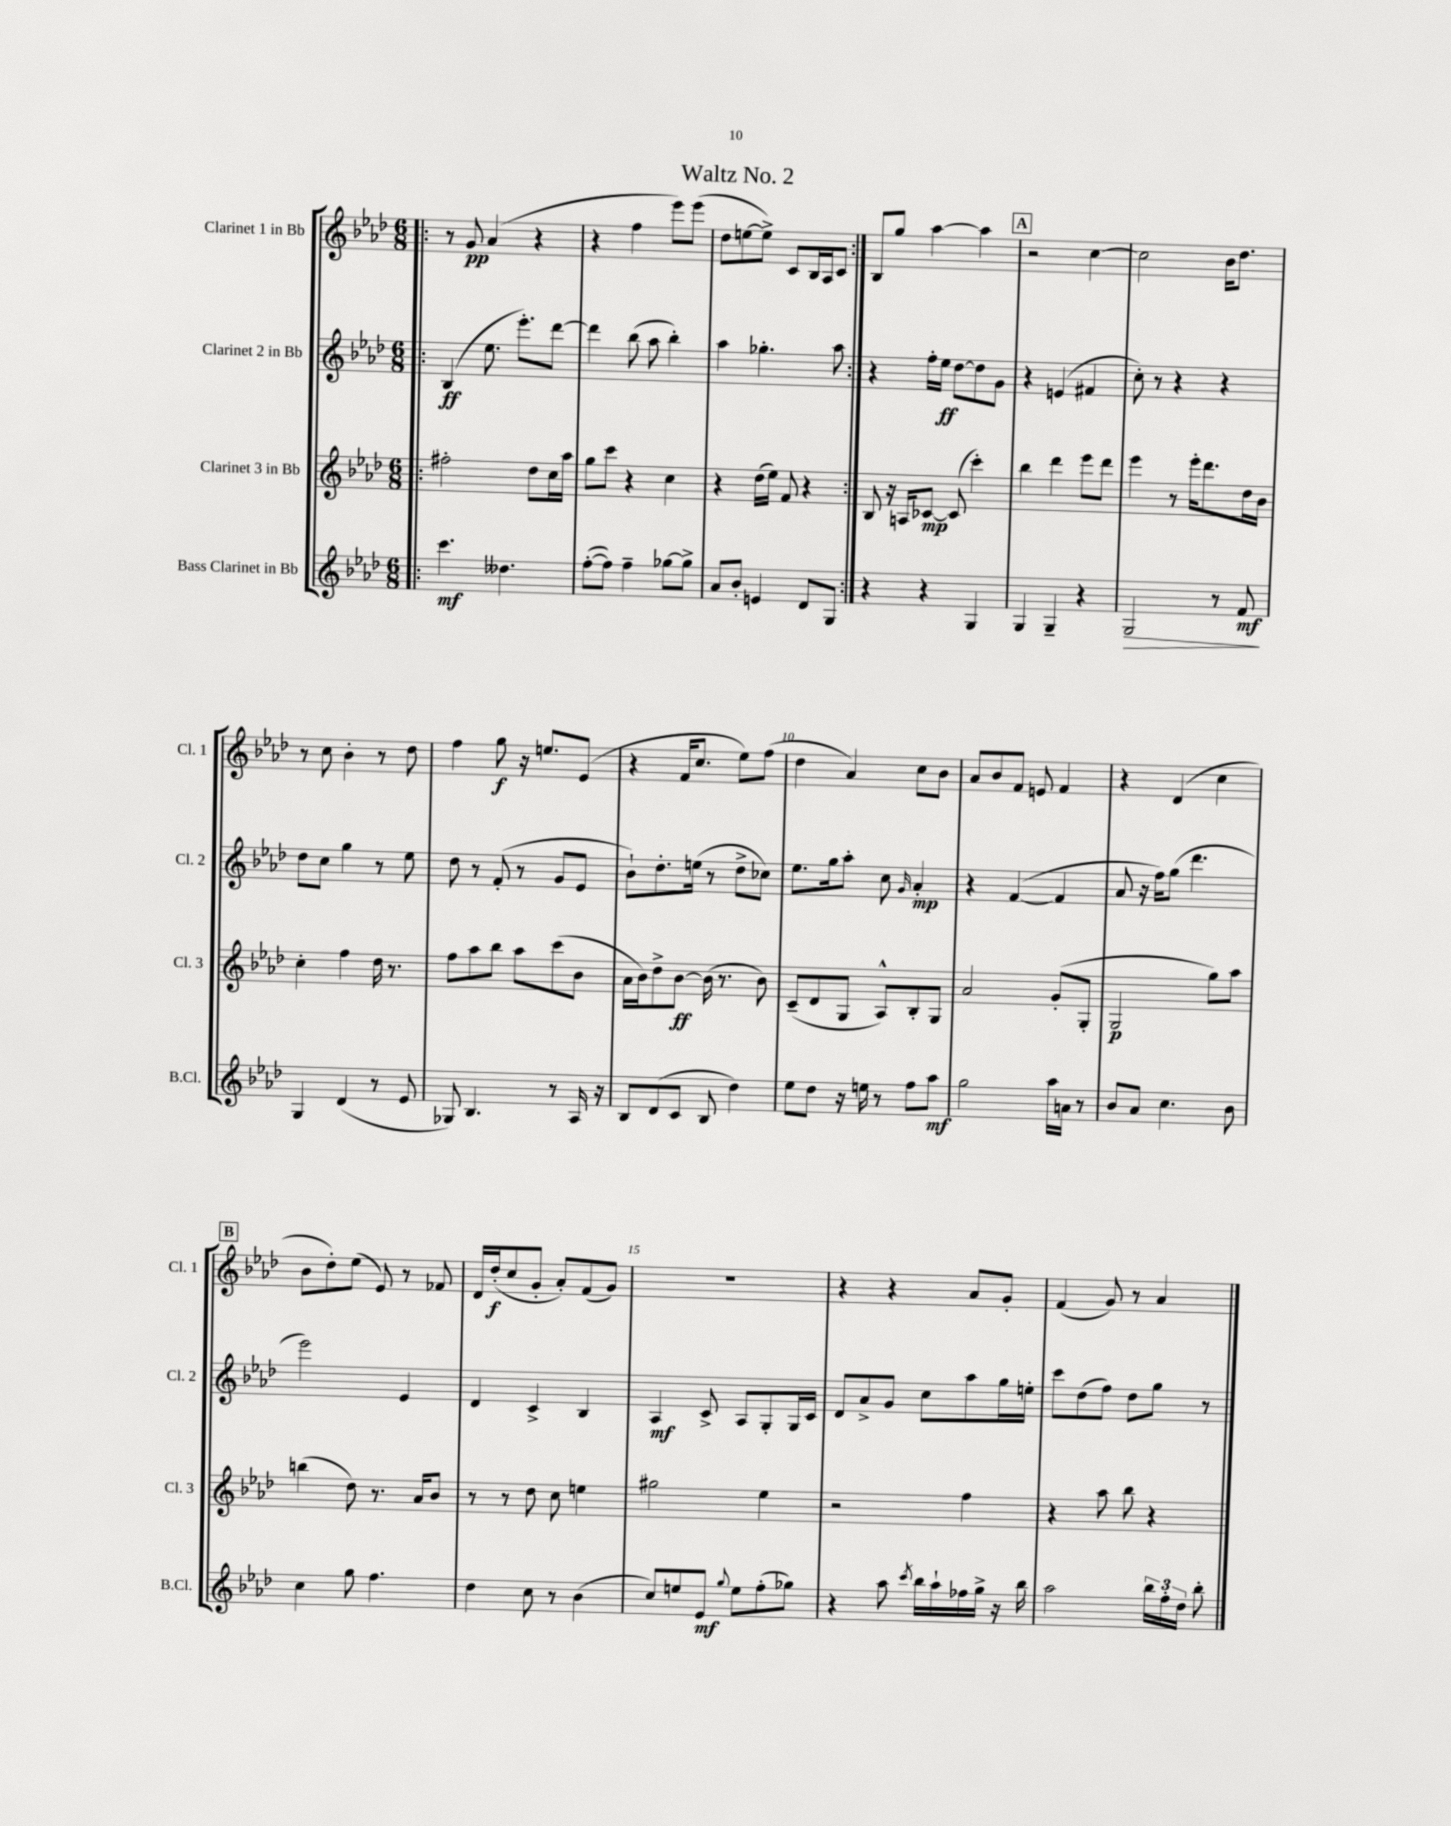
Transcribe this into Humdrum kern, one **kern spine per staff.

**kern	**dynam	**kern	**dynam	**kern	**dynam	**kern	**dynam
*part4	*part4	*part3	*part3	*part2	*part2	*part1	*part1
*staff4	*staff4	*staff3	*staff3	*staff2	*staff2	*staff1	*staff1
*I"Bass Clarinet in Bb	*	*I"Clarinet 3 in Bb	*	*I"Clarinet 2 in Bb	*	*I"Clarinet 1 in Bb	*
*I'B.Cl.	*	*I'Cl. 3	*	*I'Cl. 2	*	*I'Cl. 1	*
*clefG2	*	*clefG2	*	*clefG2	*	*clefG2	*
*k[b-e-a-d-]	*	*k[b-e-a-d-]	*	*k[b-e-a-d-]	*	*k[b-e-a-d-]	*
*M6/8	*	*M6/8	*	*M6/8	*	*M6/8	*
=1!|:	=1!|:	=1!|:	=1!|:	=1!|:	=1!|:	=1!|:	=1!|:
4.ccc\	mf	2ff#X'\	.	(4B-/	ff	8r	.
.	.	.	.	.	.	8g/	pp
.	.	.	.	8.ee-\	.	(4a-/	.
4.dd--X\	.	.	.	.	.	.	.
.	.	.	.	8.eee-'\L)	.	.	.
.	.	8dd-\L	.	.	.	4r	.
.	.	16cc\L	.	[8ddd-\J	.	.	.
.	.	16aa-\JJ	.	.	.	.	.
=2	=2	=2	=2	=2	=2	=2	=2
([8ff'\L	.	8gg\L	.	4ddd-\]	.	4r	.
8ff\J])	.	8ccc\J	.	.	.	.	.
4ff~\	.	4r	.	(8bb-\	.	4ff\	.
.	.	.	.	8aa-\	.	.	.
[8gg-X\L	.	4cc\	.	4bb-'\)	.	8eee-\L)	.
8gg-^\J]	.	.	.	.	.	(8eee-\J	.
=3	=3	=3	=3	=3	=3	=3	=3
8a-/L	.	4r	.	4aa-\	.	8dd-\L	.
8b-'/J	.	.	.	.	.	[8een\	.
4en/	.	(16dd-\LL	.	4.gg-X'\	.	8ee^\J])	.
.	.	16ee-\JJ)	.	.	.	.	.
.	.	8f/	.	.	.	8c/L	.
8d-/L	.	4r	.	.	.	16B-/L	.
.	.	.	.	.	.	16A-/J	.
8G/J	.	.	.	8aa-\	.	8c/J	.
=4:|!	=4:|!	=4:|!	=4:|!	=4:|!	=4:|!	=4:|!	=4:|!
4r	.	8B-/	.	4r	.	8B-/L	.
.	.	16r	.	.	.	8gg/J	.
.	.	16An/KL	.	.	.	.	.
4r	.	[8c-X/J	mp	16ff'\LL	.	[4aa-\	.
.	.	.	.	16ee-\JJ	ff	.	.
.	.	(8c-/]	.	[8dd-\L	.	.	.
4G/	.	4ccc'\)	.	8dd-\]	.	4aa-\]	.
.	.	.	.	8g\J	.	.	.
!!LO:REH:place=s1:t=A
=5	=5	=5	=5	=5	=5	=5	=5
4G/	.	4bb-\	.	4r	.	2r	.
4G~/	.	4ddd-\	.	(4en/	.	.	.
4r	.	8eee-\L	.	4f#X/	.	[4cc\	.
.	.	8ddd-\J	.	.	.	.	.
=6	=6	=6	=6	=6	=6	=6	=6
!	!LO:HP:b	!	!	!	!	!	!
2G/	>	4eee-\	.	8cc'\)	.	2cc\]	.
.	.	.	.	8r	.	.	.
.	.	8r	.	4r	.	.	.
.	.	16eee-'\KL	.	.	.	.	.
.	.	8.ddd-\	.	.	.	.	.
8r	.	.	.	4r	.	16b-\KL	.
.	.	.	.	.	.	8.dd-\J	.
8f/	mf	16dd-\L	.	.	.	.	.
.	.	16b-\JJ	.	.	.	.	.
.	]	.	.	.	.	.	.
!!LO:LB:g=z
=7	=7	=7	=7	=7	=7	=7	=7
4G/	.	4cc'\	.	8dd-\L	.	8r	.
.	.	.	.	8cc\J	.	8cc\	.
(4d-/	.	4ff\	.	4gg\	.	4b-'\	.
8r	.	16dd-\	.	8r	.	8r	.
.	.	8.r	.	.	.	.	.
8e-/	.	.	.	8ee-\	.	8dd-\	.
=8	=8	=8	=8	=8	=8	=8	=8
8G-X/)	.	8ff\L	.	8dd-\	.	4ff\	.
4.B-/	.	8aa-\	.	8r	.	.	.
.	.	8bb-\J	.	(8f'/	.	8gg\	f
.	.	8aa-\L	.	8r	.	16r	.
.	.	.	.	.	.	8.een/L	.
8r	.	(8ccc\	.	8g/L	.	.	.
16A-/	.	8b-\J	.	8e-/J	.	(8e-/J	.
16r	.	.	.	.	.	.	.
=9	=9	=9	=9	=9	=9	=9	=9
8B-/L	.	16a-\LL	.	8b-`\L)	.	4r	.
.	.	16b-\J)	.	.	.	.	.
(8d-/	.	8dd-^\	.	8.dd-'\	.	.	.
8c/J	.	[8b-\J	ff	.	.	16f/KL	.
.	.	.	.	(16een\Jk	.	8.cc/J	.
8B-/	.	(16b-\]	.	8r	.	.	.
.	.	8.r	.	.	.	.	.
4dd-\)	.	.	.	8dd-^\L	.	8ee-\L)	.
.	.	8b-\)	.	8cc-X\J)	.	(8ff\J	.
=10	=10	=10	=10	=10	=10	=10	=10
8ee-\L	.	(8c~/L	.	8.ee-\L	.	4dd-\	.
8dd-\J	.	8d-/	.	.	.	.	.
.	.	.	.	16gg\k	.	.	.
16r	.	8G/J	.	8aa-'\J	.	4a-/)	.
16een\	.	.	.	.	.	.	.
8r	.	8A-^^/L)	.	8cc\	.	.	.
.	.	.	.	16qqg/	.	.	.
8ff\L	.	8B-'/	.	4a-'/	mp	8cc\L	.
8aa-\J	mf	8G/J	.	.	.	8b-\J	.
=11	=11	=11	=11	=11	=11	=11	=11
2gg\	.	2a-/	.	4r	.	8a-/L	.
.	.	.	.	.	.	8b-/	.
.	.	.	.	([4f/	.	8f/J	.
.	.	.	.	.	.	8en/	.
16aa-\LL	.	(8g'/L	.	4f/]	.	4f/	.
16an\JJ	.	.	.	.	.	.	.
8r	.	8G'/J	.	.	.	.	.
=12	=12	=12	=12	=12	=12	=12	=12
8b-/L	.	2G/	p	8a-/	.	4r	.
8a-/J	.	.	.	16r	.	.	.
.	.	.	.	16ff\KL)	.	.	.
4.cc\	.	.	.	(8gg\J	.	(4d-/	.
.	.	.	.	4.ddd-\	.	.	.
.	.	8gg\L)	.	.	.	4cc\	.
8b-\	.	8aa-\J	.	.	.	.	.
!!LO:LB:g=z
!!LO:REH:place=s1:t=B
=13	=13	=13	=13	=13	=13	=13	=13
4cc\	.	(4bbn\	.	2eee-\)	.	8b-\L	.
.	.	.	.	.	.	8dd-'\)	.
8gg\	.	8dd-\)	.	.	.	(8ee-\J	.
4.ff\	.	8.r	.	.	.	8e-/)	.
.	.	.	.	4e-/	.	8r	.
.	.	16a-/KL	.	.	.	.	.
.	.	8b-/J	.	.	.	8f-X/	.
=14	=14	=14	=14	=14	=14	=14	=14
4dd-\	.	8r	.	4d-/	.	16d-/LL	.
.	.	.	.	.	.	(16dd-'/J	f
.	.	8r	.	.	.	8cc/	.
8cc\	.	8dd-\	.	4c^/	.	8g'/J	.
8r	.	8cc\	.	.	.	8a-'/L)	.
(4b-\	.	4een\	.	4B-/	.	(8f/	.
.	.	.	.	.	.	8g/J)	.
=15	=15	=15	=15	=15	=15	=15	=15
8cc/L)	.	2gg#X\	.	4A-/	mf	2.r	.
8een/	.	.	.	.	.	.	.
8e-/J	mf	.	.	8c^/	.	.	.
8qqgg/	.	.	.	.	.	.	.
8ee\L	.	.	.	8A-/L	.	.	.
(8ff'\	.	4ee-\	.	8G'/	.	.	.
8gg-X\J)	.	.	.	16G/L	.	.	.
.	.	.	.	16c/JJ	.	.	.
=16	=16	=16	=16	=16	=16	=16	=16
4r	.	2r	.	8d-/L	.	4r	.
.	.	.	.	8a-^/	.	.	.
8aa-\	.	.	.	8g/J	.	4r	.
8qccc/	.	.	.	.	.	.	.
16bb-\LL	.	.	.	8cc\L	.	.	.
16aa-`\	.	.	.	.	.	.	.
16ff-X\	.	4ff\	.	8aa-\	.	8a-/L	.
16gg^\JJ	.	.	.	.	.	.	.
16r	.	.	.	16gg\L	.	8g'/J	.
16bb-\	.	.	.	16een'\JJ	.	.	.
=17	=17	=17	=17	=17	=17	=17	=17
2aa-\	.	4r	.	8ccc\L	.	(4f/	.
.	.	.	.	(8dd-\	.	.	.
.	.	8aa-\	.	8ff\J)	.	8g/)	.
.	.	8bb-\	.	8dd-\L	.	8r	.
24bb-\LL	.	4r	.	8gg\J	.	4a-/	.
24ff'\	.	.	.	.	.	.	.
24dd-\JJ	.	.	.	.	.	.	.
8bb-'\	.	.	.	8r	.	.	.
==	==	==	==	==	==	==	==
*-	*-	*-	*-	*-	*-	*-	*-
